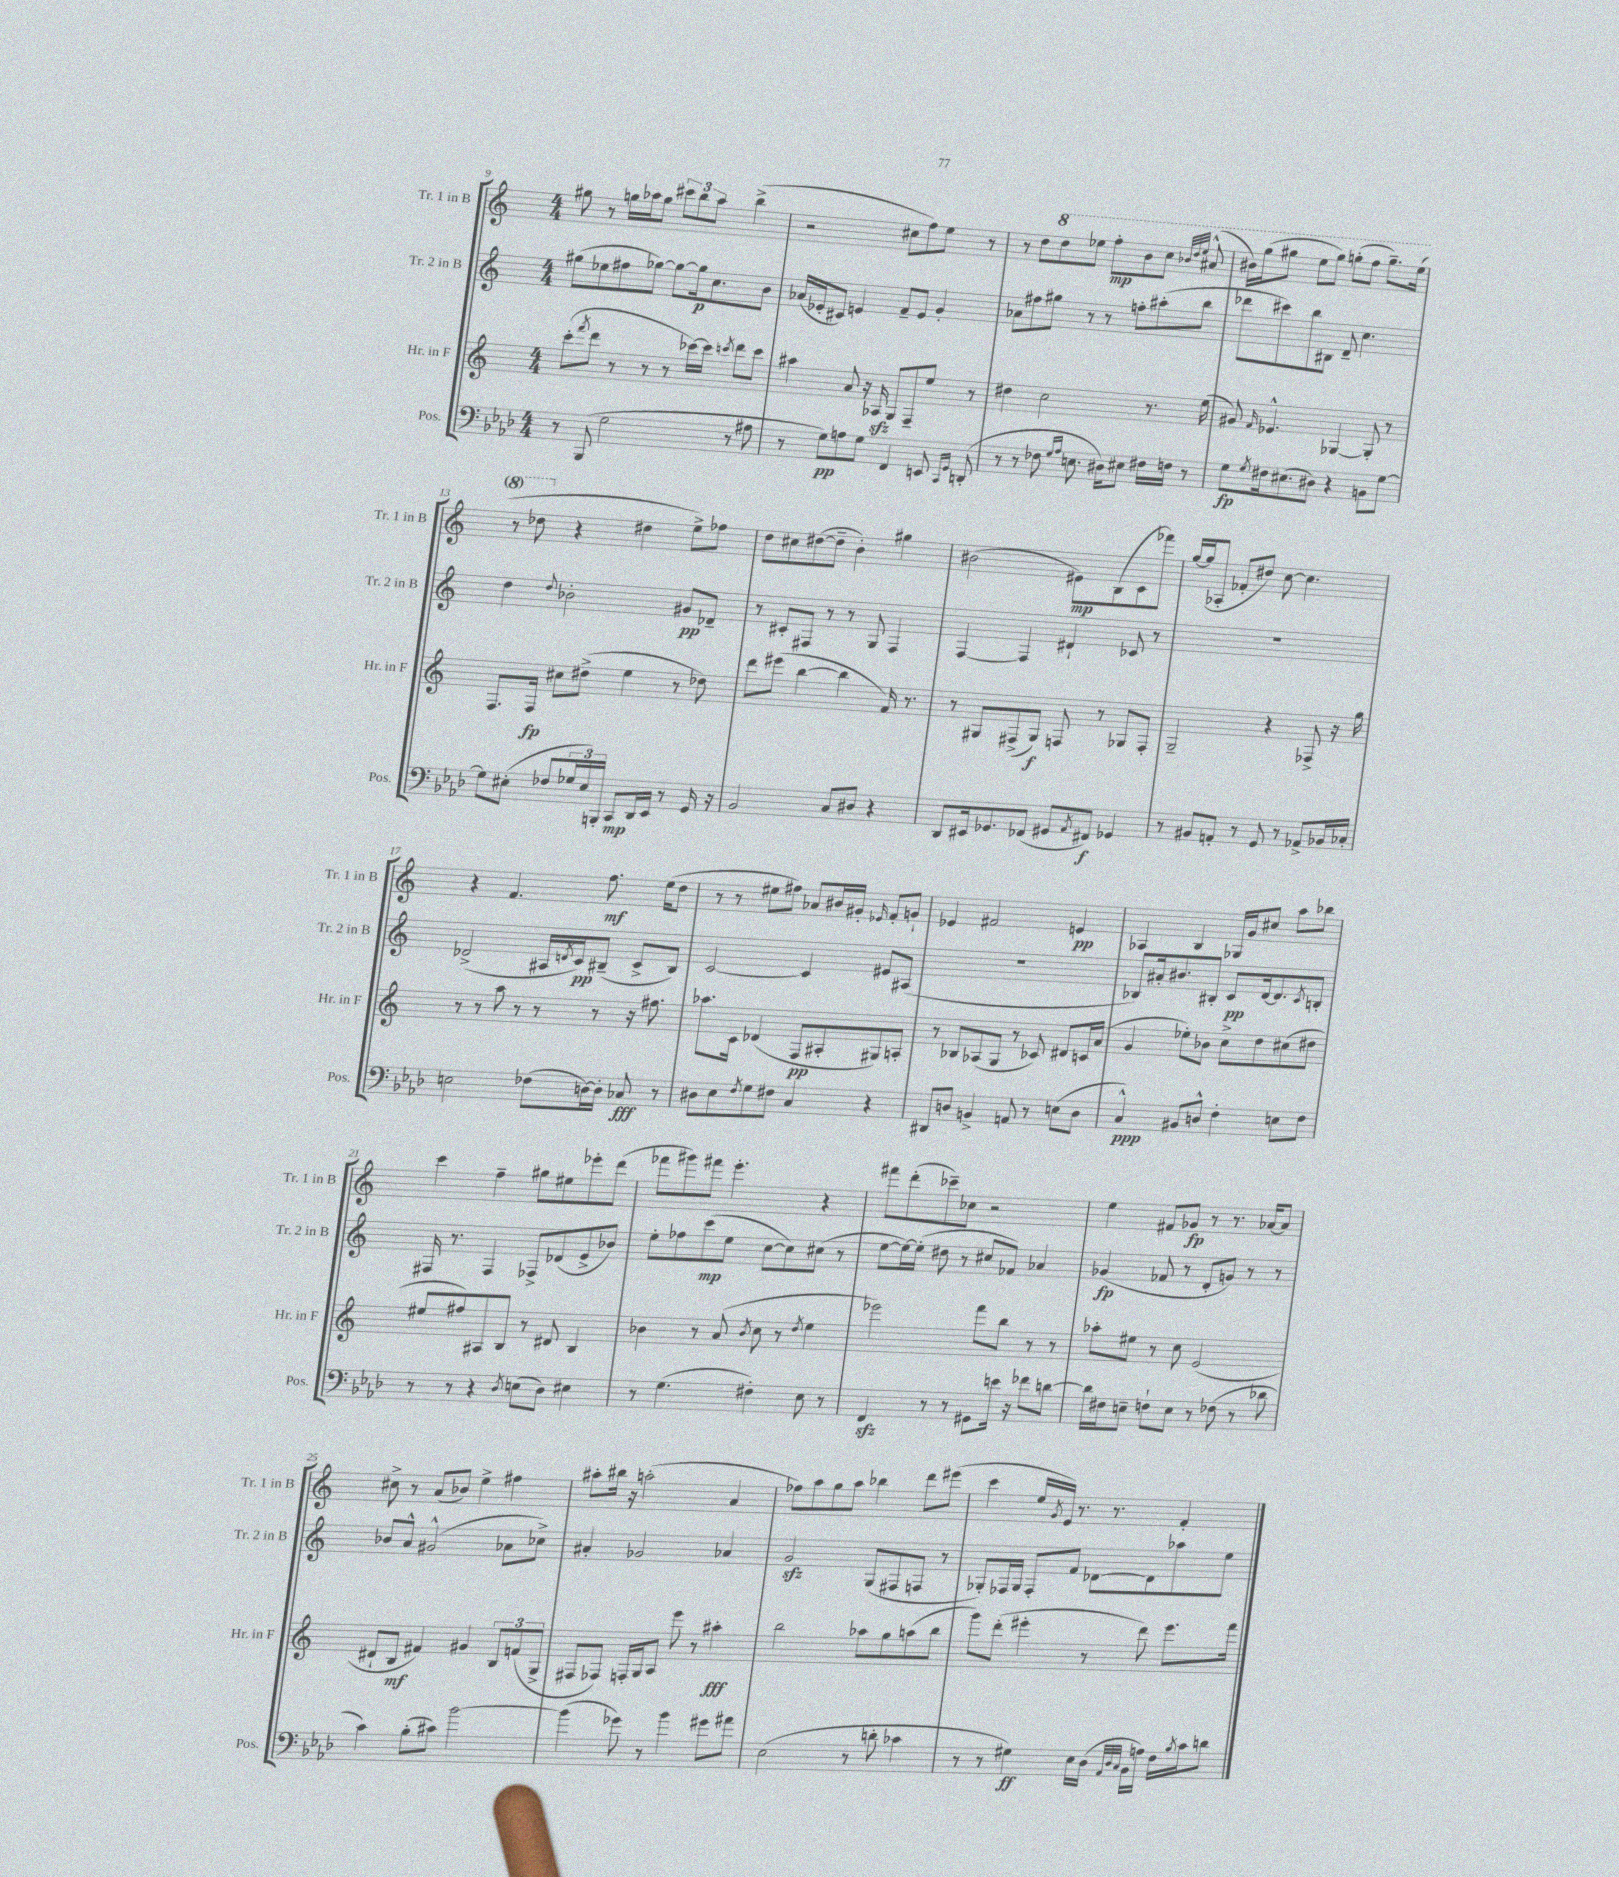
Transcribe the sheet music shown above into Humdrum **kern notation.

**kern	**kern	**kern	**kern
*staff4	*staff3	*staff2	*staff1
*clefF4	*clefG2	*clefG2	*clefG2
*k[b-e-a-d-]	*k[]	*k[]	*k[]
*M4/4	*M4/4	*M4/4	*M4/4
8r	(8ccc'	(8gg#	8gg#
.	8qfff	.	.
(8BBB-	8ddd	8ee-	8r
2G	8r	8ff#	16gg
.	.	.	16aa-
.	8r	[8gg-)	8gg
.	8r	8gg-_	12ccc#
.	.	.	12bb
.	[16ccc-)	16gg-]	.
.	.	.	12aa-
.	16ccc-]	8.cc	.
.	8qccc	.	.
8r	8ddd	.	(4bb^
8A#	8ccc	8b	.
=	=	=	=
8r	4aa#	(16a-	2r
.	.	16e-'	.
8G)	.	8c#)	.
8A	8a	4e	.
8G	16r	.	.
.	16A-	.	.
4FF	8G	8f~	8cc#
.	8F~	8e	8ff)
8EE	8ee	4g'	8ee
16qqCC	.	.	.
16qqGG	.	.	.
(8DD'	8r	.	8r
=	=	=	=
8r	4dd#	8a-	8r
8r	.	8ff#	8dd
8F-	2cc	8gg#	8ddd
16qqG	.	.	.
16qqA-	.	.	.
8.E	.	8r	8eee-
.	.	8r	8fff'
16D#)	.	.	.
8E#	.	8ff'	8bb
16F#	8.r	(8aa#'	8ccc
16F	.	.	.
.	.	.	32qqbb-
.	.	.	32qqddd
.	.	.	32qqeee-
8r	.	8bb	(8aa#^^
.	(16ee	.	.
=	=	=	=
8G	8g#)	8ddd-	16bb#)
.	.	.	(16ggg
8qG	16qqf	.	.
16F#	4.e-^^	8ccc#)	8ggg#
(8.E#	.	.	.
.	.	8bb	8eee
8D#)	.	8B#	8ggg#)
4r	[4G-	8d~	(8ggg'
.	.	4.cc	8fff
8BB	8G-']	.	8.ggg~)
[8G	8r	.	.
.	.	.	(16eee
=	=	=	=
8G]	8.F	4dd	8r
(8E#'	.	.	8ddd-
.	16F	.	.
.	.	8qqdd	.
8F-	8cc#	2b-'	4r
24G-	(8dd#^	.	.
24E#)	.	.	.
24BBB'	.	.	.
8CC	4ee	.	4dd#
16DD-	.	.	.
16EE-	.	.	.
8r	8r	8g#	8ee^)
16GG	8dd-)	8d-~	8ff-
16r	.	.	.
=	=	=	=
2BB-	8ddd	8r	8dd
.	(8eee#	8c#'	8cc#
.	[4bb	8F#	([8dd#
.	.	8r	8dd#~]
8C	4bb]	8r	4b')
8D#	.	8G	.
4r	16f)	4F#	4gg#
.	8.r	.	.
=	=	=	=
8DD-	8r	[4F	(2b#
16EE#	8G#	.	.
8.GG-	.	.	.
.	(8F#^	4F]	.
(8FF-	8G#)	.	.
8GG#	8F	4d#`	8e#)
8qAA-	.	.	.
8FF#)	8r	.	(8B
4GG-	8G-	8c-	8c
.	8F'	8r	8fff-)
=	=	=	=
8r	2G~	1r	[16gg
.	.	.	(16gg]
8BB#	.	.	8A-'
8AA'	.	.	8f-'
8r	.	.	8dd#)
8GG	4r	.	[8cc
8r	.	.	4.cc]
8AA-^	8F-^	.	.
16BB-	16r	.	.
16C-'	16gg	.	.
=	=	=	=
2E	8r	(2d-^	4r
.	8r	.	.
.	8aa	.	4.f
.	8r	.	.
(8F-	8r	16A#	.
.	.	8qd	.
.	.	16c)	.
[16D)	8r	(8B#~	8.ff
16D']	.	.	.
8C-	16r	8c^	.
.	8.ff#	.	(16ee
8r	.	8B#)	8dd
=	=	=	=
8D#	8.aa-	[2c	8r
8E-	.	.	8r
.	16c	.	.
8qF	.	.	.
8G	(4d-	.	8ee#
8F#	.	.	8ff#)
4C	8F	4c]	8a-
.	8A#'	.	16b#
.	.	.	16g#'
.	.	.	16qqe-
4r	8G#)	8e#	8f'
.	8A'	(8A#	8g`
=	=	=	=
8DD#	8r	1r	4e-
8D	8B-	.	.
4BB^	(8A-	.	2f#
.	8G	.	.
8AA	8r	.	.
8r	8c-)	.	.
(8E	8d#	.	4e
8D	16c	.	.
.	(16a	.	.
=	=	=	=
4C^^)	4g	8B-)	4A-
.	.	16a#'	.
.	.	8.b#	.
8BB#	8ee-')	.	4B
8D^^	8b-	8B#'	.
4F'	8cc^	8c	16G-
.	.	.	16g
.	8dd	[16d	8cc#
.	.	8.d]	.
8E	(8cc#	.	8aa
.	.	8qc	.
8F	8dd#	8B'	8bb-
=	=	=	=
8r	8ee#	16F#	4ccc
.	.	8.r	.
8r	8ff#)	.	.
4r	8A#	4F#	4ff~
.	8B	.	.
8qD-	.	.	.
(8E	8r	8F-^	8gg#
8D-)	8d#	(8d-	8ee#
4E#	4B	8e^	8eee-'
.	.	8b-)	(8ddd
=	=	=	=
8r	4b-	8ee'	8fff-
(4.G	.	8ff-	8ggg#)
.	8r	(8ccc	8fff#
.	(8a	8ee	4.eee'
.	8qb-	.	.
4F#')	8cc	[8cc	.
.	8r	8cc])	.
.	8qdd	.	.
8E-	4ee	(8cc#	4r
8r	.	8r	.
=	=	=	=
4FF	2eee-)	[8ee	8fff#
.	.	16ee_)	(8ddd'
.	.	(16ee']	.
8r	.	8dd#	8ccc-~)
8r	.	8r	8cc-
8GG#	8fff	8cc#	2r
16e	8bb	8f-)	.
16r	.	.	.
8f-	8r	4a-	.
[8d	8r	.	.
=	=	=	=
16d]	8aa-'	(4g-	4ee
16F#	.	.	.
8E~	8ee#	.	.
8F`	8r	8f-	8f#
8E	8cc	8r	8g-
8r	(2e	8d'	8r
(8F-	.	8g)	8.r
8r	.	8r	.
.	.	.	[16a-
8d-	.	8r	8a-]
=	=	=	=
4c)	8d#`	8b-	8cc#^
.	8B	8a^^	8r
(8B-'	4f#)	(2g#^^	(8a
8c#)	.	.	8b-)
[2b-	4g#	.	4ee^
.	12B	8a-	4ff#
.	(12f	.	.
.	.	8cc-^)	.
.	12G^	.	.
=	=	=	=
(4b-]	8F#	4a#'	8aa#'
.	8F-)	.	16bb#
.	.	.	16r
8g-)	16F'	2g-	(2aa'
.	16G	.	.
8r	8A	.	.
4b-	8eee	.	.
.	8r	.	.
8g#	4aa#'	4a-	4a
8a#	.	.	.
=	=	=	=
(2E-	2bb	2g	8ff-)
.	.	.	8aa
.	.	.	8gg
.	.	.	8aa
8r	8aa-	(8G	4bb-
8d'	8gg	8F#	.
4c-	(8aa	8F	8ddd
.	8bb	8r	(8eee#
=	=	=	=
8r	8ggg)	8G-')	4ccc
8r	(8ddd'	16F-	.
.	.	16G-	.
4G#)	4eee#'	8F-'	16ee
.	.	.	8qg
.	.	.	16e)
.	.	8f	8.r
16E-	8r	[8d-	.
(16D-	.	.	8.r
32qqAA-	.	.	.
32qqD-	.	.	.
32qqC	.	.	.
16BB-	8ddd)	8d-]	.
16A)	.	.	.
16F	8.eee#	8aa-	4f'
8qB-	.	.	.
16c	.	.	.
8d	.	8ee	.
.	16fff	.	.
==	==	==	==
*-	*-	*-	*-
